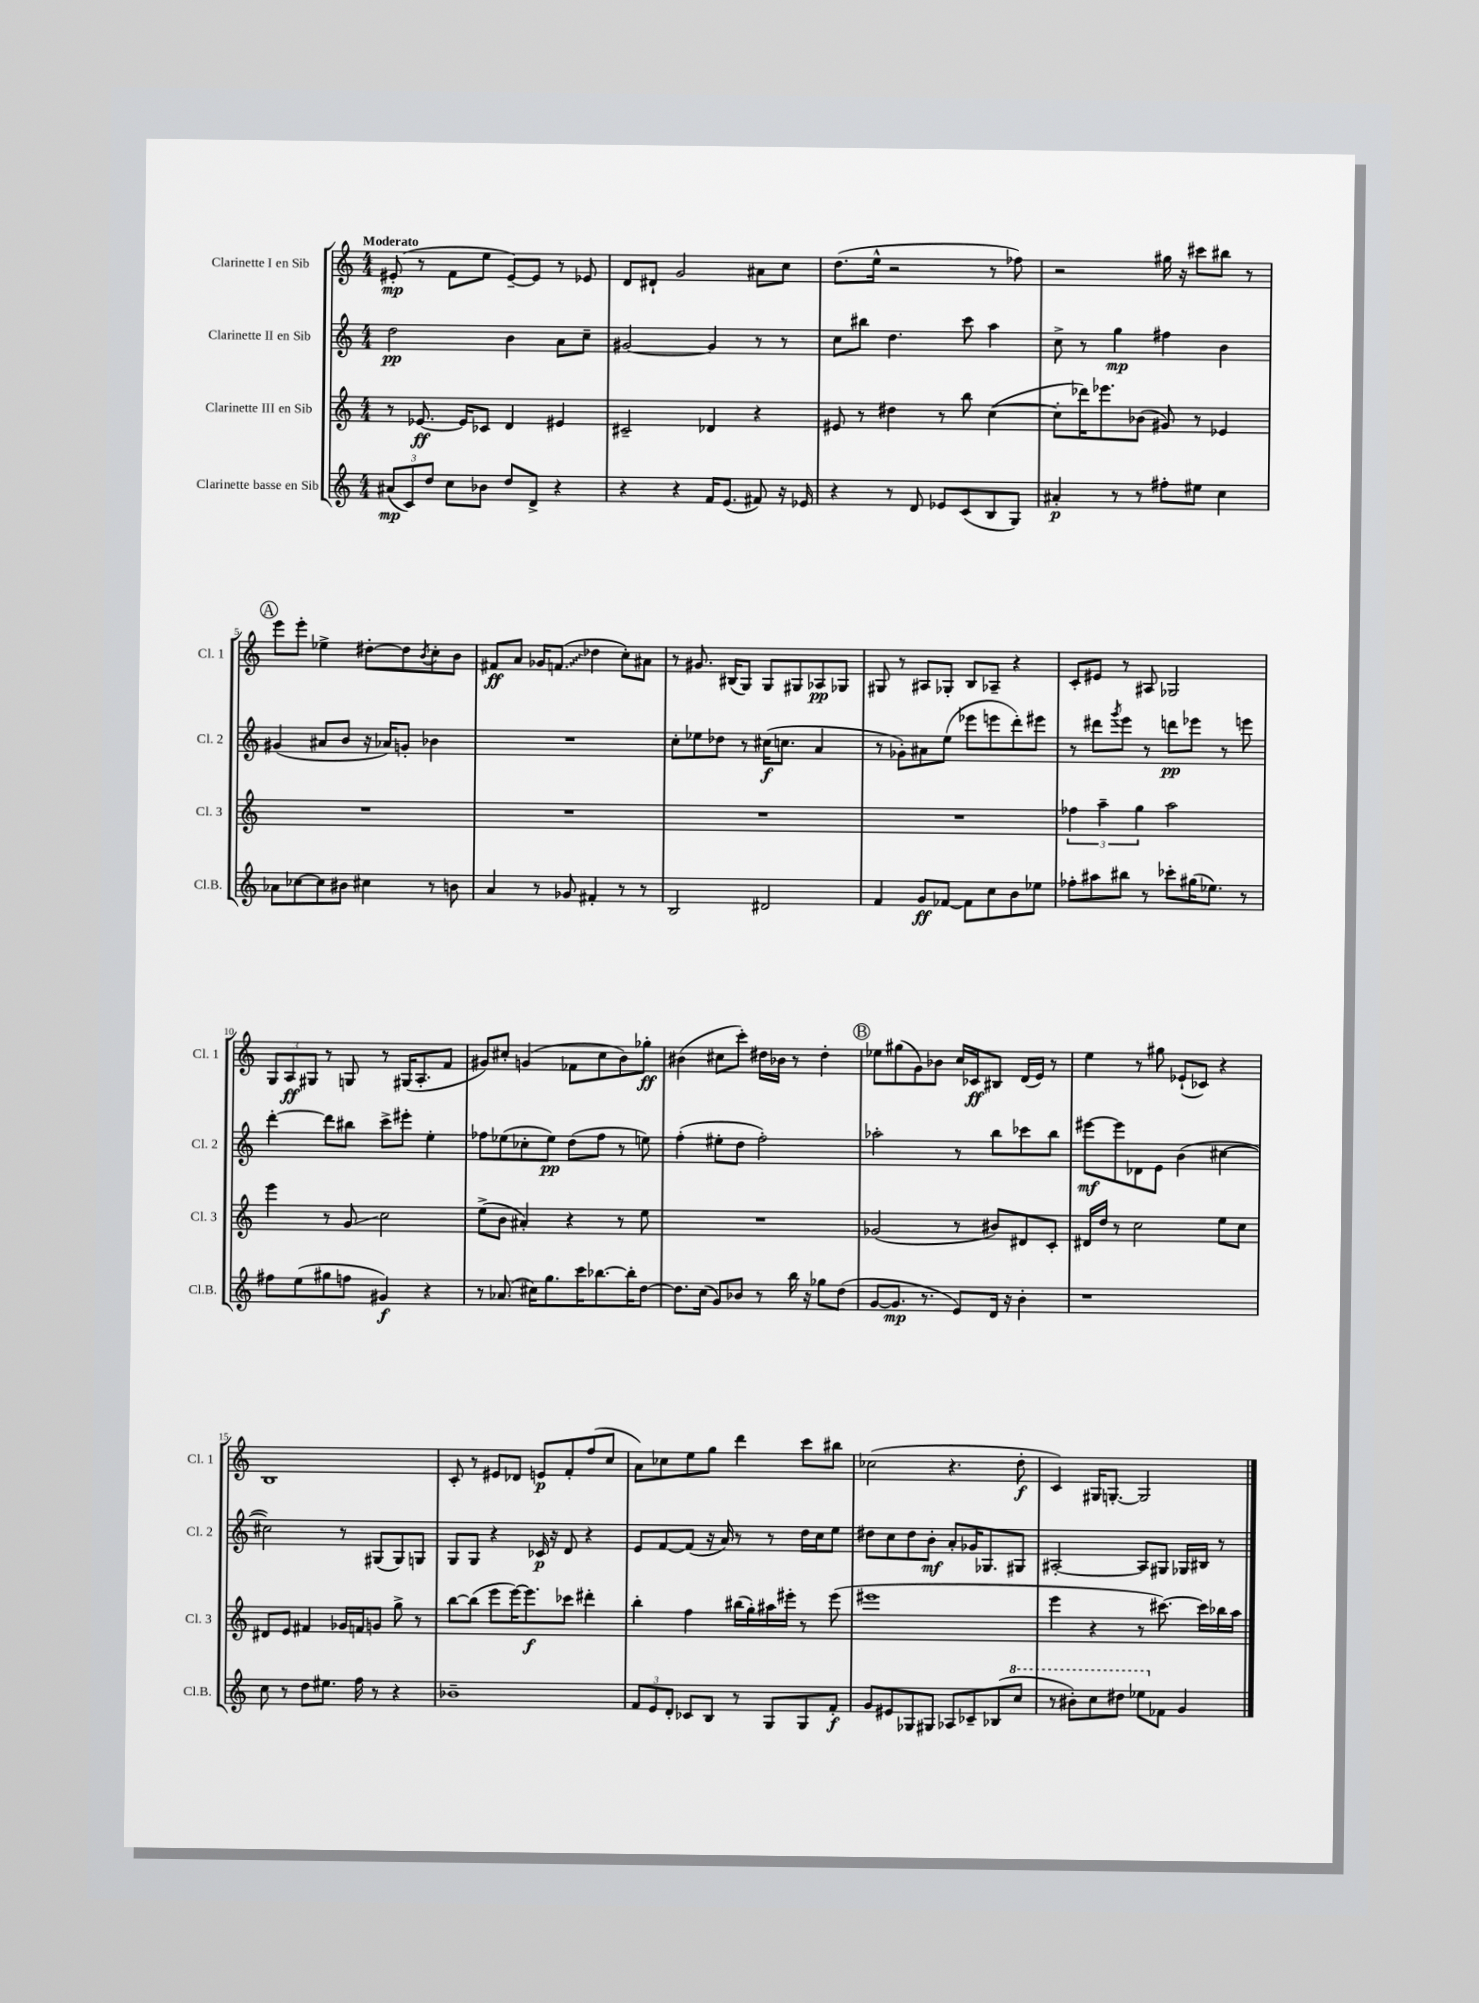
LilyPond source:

<<
\new StaffGroup <<
\new Staff = "s0" \with { instrumentName = "Clarinette I en Sib" shortInstrumentName = "Cl. 1" } {
    \clef treble \key c \major \numericTimeSignature \time 4/4 \tempo "Moderato"
    eis'8-.\mp( r8 f'8 e''8 eis'8~--) eis'8 r8 ees'8 |
    d'8 dis'8-! g'2 ais'8 c''8 |
    d''8.( e''16-^ r2 r8 fes''8) |
    r2 gis''16 r16 cis'''8 bis''8 r8 |
    \mark \markup { \circle "A" } e'''8 e'''8-. ees''4-> dis''8~-. dis''8 \acciaccatura { b'8 } c''8-. b'8 |
    fis'8\ff a'8 ges'16 \once \override Glissando.style = #'zigzag f'8.\glissando( des''4 c''8-.) ais'8 |
    r8 gis'8. bis16( g8) g8 gis8 aes8\pp ges8 |
    gis8 r8 ais8 ges8-. b8 aes8-- r4 |
    c'8-. eis'8 r8 ais8 ges2 |
    \tuplet 3/2 { g8 a8\ff gis8 } r8 g8 r8 gis16( a8.-. f'8 |
    gis'8) cis''8-. g'4( fes'8 cis''8 b'8) ges''8-.\ff |
    bis'4( cis''8 c'''8-.) dis''16 bes'16 r8 dis''4-. |
    \mark \markup { \circle "B" } ees''8 gis''8( g'8) bes'8 c''16 ces'16\ff bis8 d'16( e'16) r8 |
    e''4 r8 gis''8 ees'8-!( ces'8) r4 |
    b1 |
    c'8-. r8 eis'8 des'8 e'8\p f'8-. f''8( c''8 |
    a'8) ces''8 e''8 g''8 d'''4 c'''8 bis''8 |
    ces''2( r4. d''8-.\f |
    c'4) gis16 g8.~-. g2 \bar "|." |
}
\new Staff = "s1" \with { instrumentName = "Clarinette II en Sib" shortInstrumentName = "Cl. 2" } {
    \clef treble \key c \major \numericTimeSignature \time 4/4
    d''2\pp b'4 a'8 c''8-- |
    gis'2~ gis'4 r8 r8 |
    c''8 bis''8 d''4. c'''8 a''4 |
    c''8-> r8 g''4\mp fis''4 b'4 |
    \mark \markup { \circle "A" } gis'4( ais'8 b'8 r16 aes'16) g'8-. bes'4 |
    R1 |
    c''8-. ees''8 des''8 r8 cis''16\f( c''8. a'4 |
    r8 ges'8-.) ais'8 e''8( ees'''8 e'''8 d'''8-.) eis'''8 |
    r8 dis'''8 \acciaccatura { g'''8 } e'''8 r8 d'''8\pp ees'''8 r8 e'''8 |
    d'''4~-. d'''8 bis''8 c'''8-> eis'''8-. e''4-. |
    fes''8 ees''8( ces''8-. ees''8\pp) d''8( fes''8 r8 e''8) |
    f''4-.( eis''8-. d''8 f''2-.) |
    \mark \markup { \circle "B" } aes''2-. r8 b''8 ces'''8 b''8 |
    eis'''8~\mf eis'''8 des'8 e'8 b'4( cis''4~ |
    cis''2) r8 gis8( gis8) g8 |
    g8 g8 r4 ces'16\p r16 d'8 r4 |
    e'8 f'8~ f'8( r16 a'16) r8 r8 d''16 c''16 e''8 |
    dis''8 c''8 dis''8 b'8-.\mf a'8-. ges'16 ges8. gis8 |
    ais2~-. ais8 gis8 ges16 bis16 r8 \bar "|." |
}
\new Staff = "s2" \with { instrumentName = "Clarinette III en Sib" shortInstrumentName = "Cl. 3" } {
    \clef treble \key c \major \numericTimeSignature \time 4/4
    r8 ees'8.~\ff ees'16 ces'8 d'4 eis'4 |
    cis'2-- des'4 r4 |
    eis'8 r8 dis''4 r8 b''8 c''4~( |
    c''8-. des'''16) ees'''8. bes'8( gis'8) r8 ees'4 |
    \mark \markup { \circle "A" } R1 |
    R1 |
    R1 |
    R1 |
    \tuplet 3/2 { fes''4 a''4-- g''4 } a''2 |
    e'''4 r8 g'8\glissando c''2 |
    e''8->( b'8 ais'4-.) r4 r8 e''8 |
    R1 |
    \mark \markup { \circle "B" } ges'2( r8 bis'8) dis'8 c'8-. |
    dis'16 d''16 r8 c''2 e''8 c''8 |
    dis'8 e'8 fis'4 ges'16 f'16 g'8 g''8-> r8 |
    b''8~ b''8( e'''8 e'''16~) e'''8.\f ces'''8 dis'''4-. |
    b''4-. f''4 bis''16( g''16-.) ais''16 eis'''16-. r8 eis'''8( |
    eis'''1 |
    e'''4 r4 r8 cis'''8.~) cis'''16 bes''16 a''16 \bar "|." |
}
\new Staff = "s3" \with { instrumentName = "Clarinette basse en Sib" shortInstrumentName = "Cl.B." } {
    \clef treble \key c \major \numericTimeSignature \time 4/4
    \tuplet 3/2 { ais'8\mp( c'8) d''8 } c''8 bes'8 d''8 d'8-> r4 |
    r4 r4 f'16 e'8.( fis'8) r16 ees'16 |
    r4 r8 d'8 ees'8 c'8( b8 g8) |
    ais'4-.\p r8 r8 fis''8-. eis''8 c''4 |
    \mark \markup { \circle "A" } aes'8 ces''8~ ces''8 bis'8 cis''4 r8 b'8 |
    a'4 r8 ges'8 fis'4-. r8 r8 |
    b2 dis'2 |
    f'4 g'8\ff fes'8~ fes'8 c''8 b'8 ees''8 |
    fes''8-. ais''8 bis''8 r8 ces'''8-. gis''16( ees''8.) r8 |
    fis''8 e''8( gis''8 f''8 gis'4\f) r4 |
    r8 aes'8.( cis''16) g''8. c'''16 bes''8.~ bes''16-. d''8~ |
    d''8. c''16( g'8) bes'8 r8 b''16 r16 ges''8 d''8( |
    \mark \markup { \circle "B" } g'8~ g'8.\mp r8. e'8) d'16 r16 b'4-. |
    r1 |
    c''8 r8 d''8 eis''8. f''16 r8 r4 |
    bes'1-- |
    \tuplet 3/2 { f'8 e'8 d'8-. } ces'8 b8 r8 g8 g8 f'8-.\f |
    g'8 eis'8 ges8 gis8 aes8 ces'8-- bes8( \ottava #1 c'''8 |
    r8 bis''8-.) c'''8 dis'''8 ees'''8 \ottava #0 fes'8 g'4 \bar "|." |
}
>>
>>
